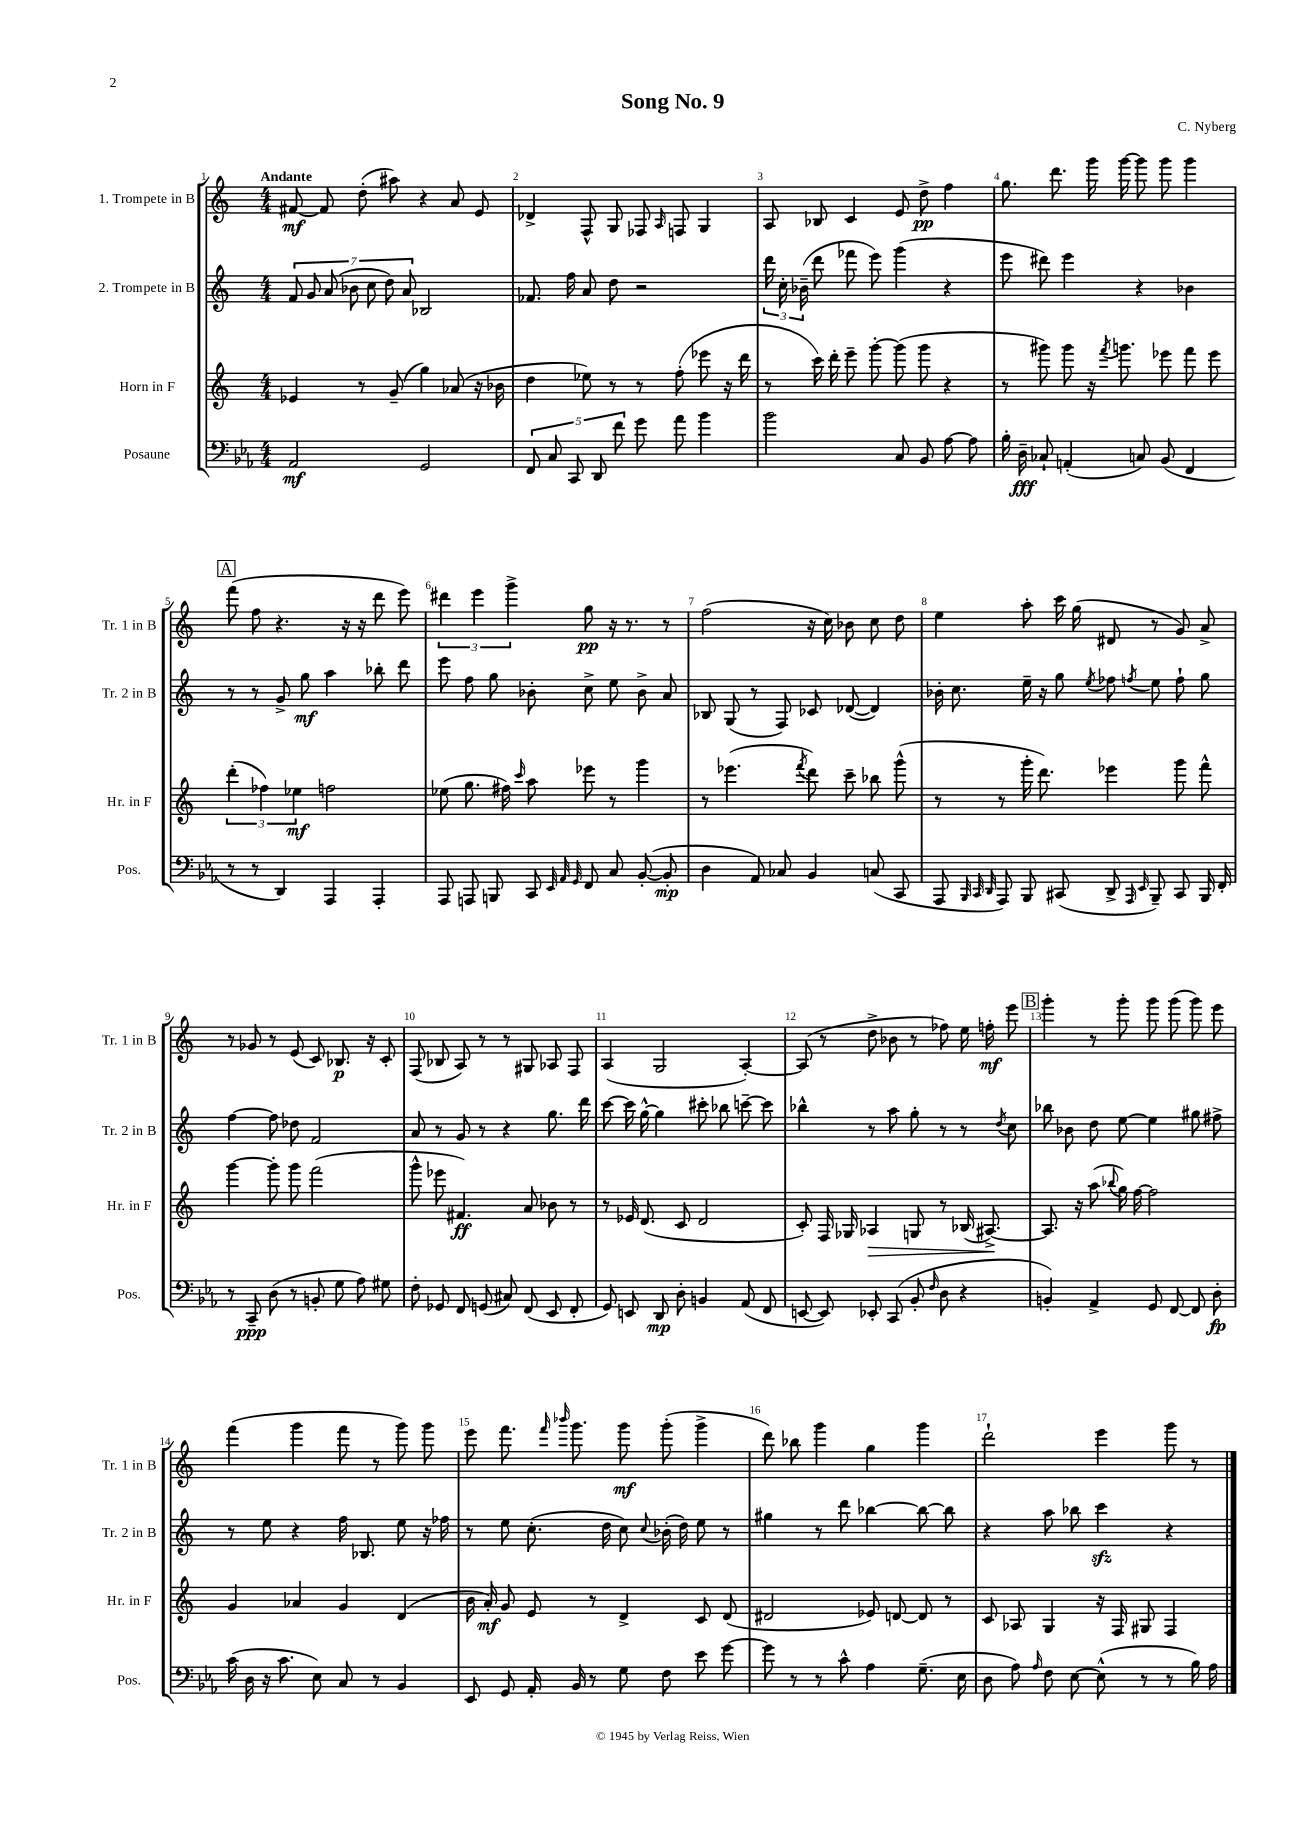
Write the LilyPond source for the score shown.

\header { title = "Song No. 9" composer = "C. Nyberg" }
<<
\new StaffGroup <<
\new Staff = "s0" \with { instrumentName = "1. Trompete in B" shortInstrumentName = "Tr. 1 in B" } {
    \clef treble \key c \major \numericTimeSignature \time 4/4 \tempo "Andante"
    \autoBeamOff fis'8~\mf fis'8 d''8-.( ais''8) r4 a'8 e'8 |
    des'4-> f8-^ g8 fes8 \grace { a16 } f8 g4 |
    a8 bes8 c'4 e'8 d''8->\pp f''4 |
    g''8. d'''8. g'''16 g'''16~ g'''8 g'''8 g'''4 |
    \mark \markup { \box "A" } f'''8( f''8 r4. r16 r16 d'''8 e'''8) |
    \tuplet 3/2 { dis'''4 e'''4 g'''4-> } g''8\pp r16 r8. r8 |
    f''2( r16 c''16) bes'8 c''8 d''8 |
    e''4 a''8-. c'''16 g''16( dis'8 r8 g'8) a'8-> |
    r8 ges'8 r8 e'8( c'8) bes8.\p r16 c'8-. |
    f8( bes8 a8) r8 r8 gis8 aes8 f8 |
    a4( g2 a4~-.) |
    a8( r8 d''8-> bes'8 r8 fes''8) e''16 f''16-.\mf e'''8 |
    \mark \markup { \box "B" } g'''4-. r8 g'''8-. g'''8 g'''8( g'''8) e'''8 |
    f'''4( g'''4 f'''8 r8 g'''8) g'''8 |
    e'''8 f'''8. \grace { f'''16 bes'''16 } g'''8. g'''8\mf g'''8-.( g'''4-> |
    d'''8) bes''8 g'''4 g''4 g'''4 |
    d'''2-! e'''4 g'''8 r8 \bar "|." |
}
\new Staff = "s1" \with { instrumentName = "2. Trompete in B" shortInstrumentName = "Tr. 2 in B" } {
    \clef treble \key c \major \numericTimeSignature \time 4/4
    \autoBeamOff \tuplet 7/4 { f'8 g'8 a'8( bes'8 c''8 d''8) a'8 } bes2 |
    fes'8. f''16 a'8 d''8 r2 |
    \tuplet 3/2 { d'''16 c''16-. bes'16--( } d'''8 fes'''8 e'''8) g'''4( r4 |
    e'''8 dis'''8) e'''4 r4 bes'4 |
    \mark \markup { \box "A" } r8 r8 g'8-> g''8\mf a''4 bes''8-. d'''8 |
    e'''8 f''8 g''8 bes'8-. c''8-> e''8 bes'8-> a'8 |
    bes8 g8( r8 f8) ces'8 des'8~( des'4) |
    bes'16-. c''8. e''16-- r16 g''8 \acciaccatura { e''8 } fes''8 \acciaccatura { f''8 } e''8 f''8-! g''8 |
    f''4~ f''8 des''8 f'2 |
    a'8 r8 g'8 r8 r4 g''8. d'''16 |
    c'''8~ c'''16 g''16~-^ g''4 cis'''8-. bes''8 c'''8~-- c'''8 |
    bes''4-^ r8 a''8 g''8-. r8 r8 \acciaccatura { d''8 } c''8 |
    \mark \markup { \box "B" } bes''8 bes'8 d''8 e''8~ e''4 gis''8 fis''8-> |
    r8 e''8 r4 f''16 bes8. e''8 r16 fes''16 |
    r8 e''8 c''8.-.( d''16 c''8) \appoggiatura { c''8 } bes'16-.( d''16) e''8 r8 |
    gis''4 r8 d'''8 bes''4~ bes''8~ bes''8 |
    r4 a''8 bes''8 c'''4\sfz r4 \bar "|." |
}
\new Staff = "s2" \with { instrumentName = "Horn in F" shortInstrumentName = "Hr. in F" } {
    \clef treble \key c \major \numericTimeSignature \time 4/4
    \autoBeamOff ees'4 r8 g'8--( g''4) aes'8( r16 bes'16 |
    d''4 ees''8) r8 r8 f''8-.( ees'''8 r16 d'''16 |
    r8 c'''16) d'''16-. e'''8-- g'''8~-. g'''8( g'''8 r4 |
    r8 gis'''8) gis'''8 r16 \acciaccatura { f'''8 } g'''8. ees'''8 f'''8 ees'''8 |
    \mark \markup { \box "A" } \tuplet 3/2 { d'''4-.( fes''4) ees''4\mf } f''2 |
    ees''8( g''8. fis''16) \grace { c'''16 } a''8 ees'''8 r8 g'''4 |
    r8 ees'''4.( \acciaccatura { f'''8 } d'''8) c'''8-- bes''8 g'''8-^( |
    r8 r8 g'''16-. d'''8.) ees'''4 g'''8 f'''8-^ |
    g'''4~ g'''8-. g'''8 f'''2( |
    g'''8-^ ees'''8 fis'4.\ff) a'8 bes'8 r8 |
    r8 ees'16 d'8.( c'8 d'2 |
    c'8-.) f16 ges16 aes4\> g8 r8 bes16( ais8.~->\!) |
    \mark \markup { \box "B" } ais8. r16 a''8( \appoggiatura { bes''8 } g''16) f''16~ f''2 |
    g'4 aes'4 g'4 d'4( |
    b'16 a'16-.\mf) g'8 e'8 r8 d'4-> c'8 d'8( |
    dis'2 ees'8) d'8~ d'8 r8 |
    c'8 aes8 g4 r16 f16 gis8 f4 \bar "|." |
}
\new Staff = "s3" \with { instrumentName = "Posaune" shortInstrumentName = "Pos." } {
    \clef bass \key ees \major \numericTimeSignature \time 4/4
    \autoBeamOff aes,2\mf g,2 |
    \tuplet 5/4 { f,8 c8 c,8 d,8 f'8 } g'8 aes'8 bes'4 |
    bes'2 c8 bes,8 aes8~ aes8 |
    bes16-. d16--\fff ces8-! a,4-.( c8) bes,8( f,4 |
    \mark \markup { \box "A" } r8 r8 d,4) aes,,4 aes,,4-. |
    aes,,8 a,,8 b,,8 c,8 \grace { ees,32 aes,32 g,32 } f,8 c8 bes,8~-.( bes,8-.\mp |
    d4 aes,8) ces8 bes,4 c8( c,8 |
    aes,,8 \grace { bes,,32 c,32 d,32 } aes,,8) bes,,8 cis,8( d,8-> \grace { aes,,16 ees,16 } bes,,8--) cis,8 bes,,16 f,16-. |
    r8 c,8--\ppp d8( r8 b,8-. g8 aes8) gis8 |
    f8-. ges,8 f,8 g,8( cis8) f,8( ees,8 f,8-. |
    g,8) e,8 d,8\mp d8-. b,4 aes,8( f,8 |
    e,8~ e,8) ees,8-. c,8( bes,8-. \grace { f16 } d8 r4 |
    \mark \markup { \box "B" } b,4-.) aes,4-> g,8 f,8~ f,8 d8-.\fp |
    c'16( d16 r16 c'8. ees8) c8 r8 bes,4 |
    ees,8 g,8 aes,16-. bes,16 r8 g8 f8 ees'8 g'8~ |
    g'8 r8 r8 c'8-^ aes4 g8.--( ees16 |
    d8 aes8) \grace { aes16 } f8 ees8~ ees8-^( r8 r8 bes16) aes16 \bar "|." |
}
>>
>>
\layout { \context { \Score \override BarNumber.break-visibility = ##(#f #t #t) barNumberVisibility = #all-bar-numbers-visible } }
